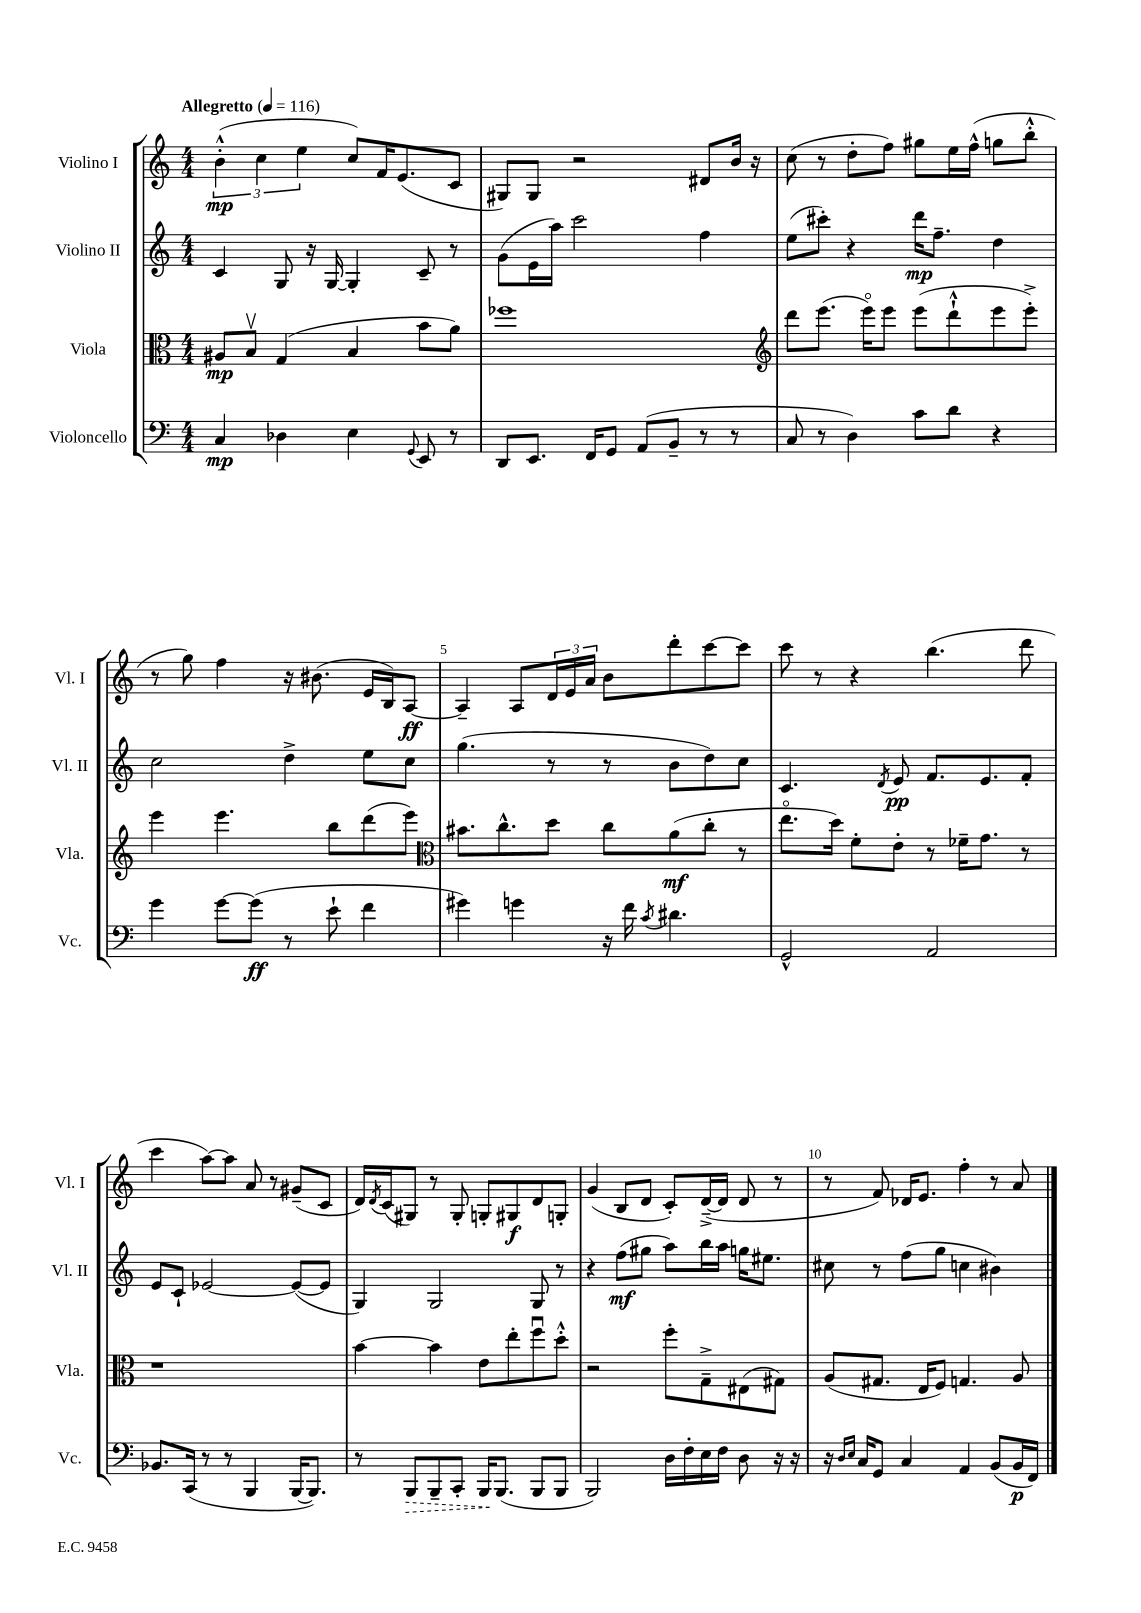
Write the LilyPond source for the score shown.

<<
\new StaffGroup <<
\new Staff = "s0" \with { instrumentName = "Violino I" shortInstrumentName = "Vl. I" } {
    \clef treble \key c \major \numericTimeSignature \time 4/4 \tempo "Allegretto" 4 = 116
    \tuplet 3/2 { b'4-.-^\mp( c''4 e''4 } c''8) f'16 e'8.( c'8 |
    gis8) gis8 r2 dis'8 b'16 r16 |
    c''8( r8 d''8-. f''8) gis''8 e''16 f''16-^( g''8 b''8-.-^ |
    r8 g''8) f''4 r16 bis'8.( e'16 b16) a8~\ff |
    a4-- a8 \tuplet 3/2 { d'16 e'16 a'16 } b'8 d'''8-. c'''8~ c'''8 |
    c'''8 r8 r4 b''4.( d'''8 |
    c'''4 a''8~) a''8 a'8 r8 gis'8--( c'8 |
    d'16) \acciaccatura { d'8 } c'16( gis8) r8 gis8-. g8-. gis8\f d'8 g8-. |
    g'4( b8 d'8 c'8-.) d'16~--->( d'16 d'8 r8 |
    r8 f'8) des'16 e'8. f''4-. r8 a'8 \bar "|." |
}
\new Staff = "s1" \with { instrumentName = "Violino II" shortInstrumentName = "Vl. II" } {
    \clef treble \key c \major \numericTimeSignature \time 4/4
    c'4 g8 r16 g16~ g4-. c'8-- r8 |
    g'8( e'16 a''16) c'''2 f''4 |
    e''8( cis'''8-.) r4 d'''16\mp f''8.-- d''4 |
    c''2 d''4-> e''8 c''8 |
    g''4.( r8 r8 b'8 d''8) c''8 |
    c'4. \acciaccatura { d'8 } e'8\pp f'8. e'8. f'8-. |
    e'8 c'8-! ees'2~ ees'8~( ees'8 |
    g4) g2 g8 r8 |
    r4 f''8\mf( gis''8 a''8) b''16 a''16 g''16 eis''8. |
    cis''8 r8 f''8( g''8 c''4 bis'4) \bar "|." |
}
\new Staff = "s2" \with { instrumentName = "Viola" shortInstrumentName = "Vla." } {
    \clef alto \key c \major \numericTimeSignature \time 4/4
    ais8\mp b8\upbow g4( b4 b'8 a'8) |
    fes''1 |
    \clef treble d'''8 e'''8.( e'''16\flageolet) e'''8 e'''8( d'''8-!-^ e'''8 e'''8-.->) |
    e'''4 e'''4. b''8 d'''8( e'''8) |
    \clef alto bis'8. c''8.-^ d''8 c''8 a'8\mf( c''8-. r8 |
    e''8.\flageolet d''16) f'8-. e'8-. r8 fes'16-- g'8. r8 |
    r1 |
    b'4~ b'4 e'8 e''8-. f''8\downbow d''8-.-^ |
    r2 f''8-. g8---> eis8( gis8) |
    a8( gis8. e16 f8) g4. a8 \bar "|." |
}
\new Staff = "s3" \with { instrumentName = "Violoncello" shortInstrumentName = "Vc." } {
    \clef bass \key c \major \numericTimeSignature \time 4/4
    c4\mp des4 e4 \appoggiatura { g,8 } e,8 r8 |
    d,8 e,8. f,16 g,8 a,8( b,8-- r8 r8 |
    c8 r8 d4) c'8 d'8 r4 |
    g'4 g'8~ g'8\ff( r8 e'8-! f'4 |
    gis'4) g'4 r16 f'16 \acciaccatura { c'8 } dis'4. |
    g,2-^ a,2 |
    bes,8. c,16( r8 r8 b,,4 b,,16~ b,,8.) |
    r8 \once \override Hairpin.style = #'dashed-line b,,8\> b,,8-- c,8-. b,,16\! b,,8.( b,,8 b,,8 |
    b,,2) d16 f16-. e16 f16 d8 r16 r16 |
    r16 \grace { d16 e16 } c16 g,8 c4 a,4 b,8( b,16\p f,16) \bar "|." |
}
>>
>>
\layout { \context { \Score \override BarNumber.break-visibility = ##(#f #t #t) barNumberVisibility = #(every-nth-bar-number-visible 5) } }
